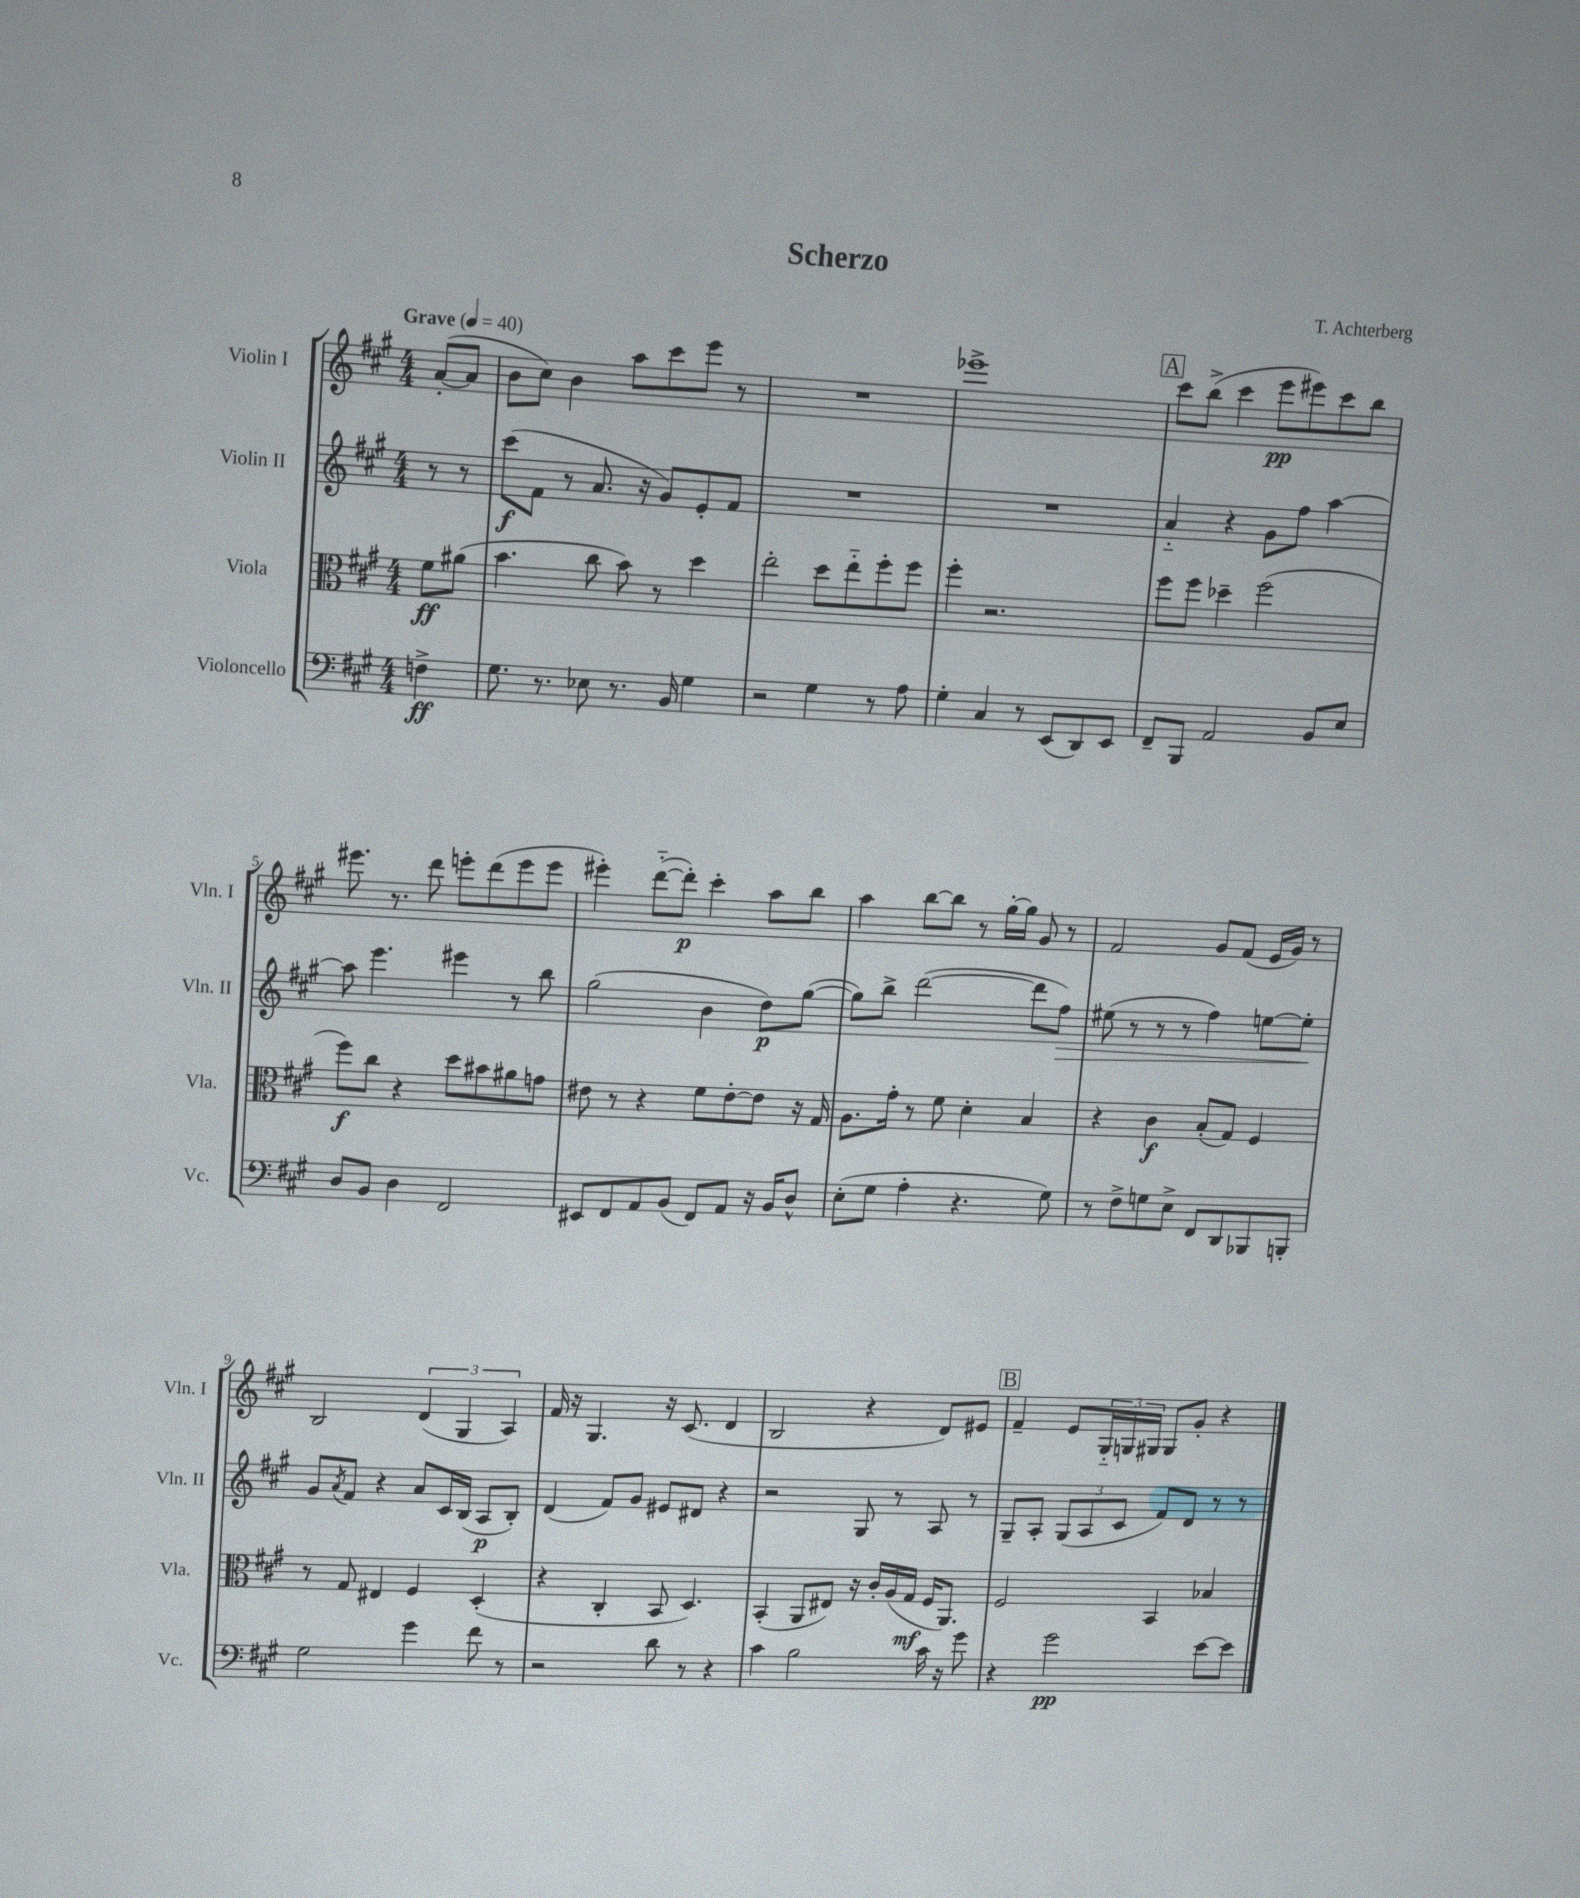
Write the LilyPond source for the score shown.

\header { title = "Scherzo" composer = "T. Achterberg" }
<<
\new StaffGroup <<
\new Staff = "s0" \with { instrumentName = "Violin I" shortInstrumentName = "Vln. I" } {
    \clef treble \key a \major \numericTimeSignature \time 4/4 \partial 4 \tempo "Grave" 4 = 40
    a'8~-.( a'8 |
    b'8 cis''8) b'4 a''8 cis'''8 e'''8 r8 |
    R1 |
    ees'''1-> |
    \mark \markup { \box "A" } cis'''8 b''8->( cis'''4 e'''8\pp eis'''8) cis'''8 b''8 |
    eis'''8. r8. d'''8 e'''8-. d'''8( e'''8 e'''8 |
    eis'''4-.) d'''8~-_( d'''8-.\p) cis'''4-. a''8 b''8 |
    a''4 b''8~ b''8 r8 gis''16~-. gis''16 gis'8 r8 |
    fis'2 gis'8 fis'8( e'16 gis'16) r8 |
    b2 \tuplet 3/2 { d'4( gis4 a4) } |
    fis'16 r16 gis4. r16 cis'8.( d'4 |
    b2 r4 d'8) eis'8 |
    \mark \markup { \box "B" } fis'4-- e'8 \tuplet 3/2 { gis16-_ g16 gis16 } gis8 gis'8-. r4 \bar "|." |
}
\new Staff = "s1" \with { instrumentName = "Violin II" shortInstrumentName = "Vln. II" } {
    \clef treble \key a \major \numericTimeSignature \time 4/4 \partial 4
    r8 r8 |
    cis'''8\f( fis'8 r8 a'8. r16 gis'8) e'8-. fis'8 |
    R1 |
    R1 |
    \mark \markup { \box "A" } a'4-_ r4 gis'8 fis''8 a''4~ |
    a''8 e'''4. eis'''4 r8 b''8 |
    gis''2( b'4 d''8\p) gis''8~( |
    gis''8) b''8-> d'''2~( d'''8 fis''8\>) |
    eis''8( r8 r8 r8 fis''4) e''8~ e''8-.\! |
    gis'8 \acciaccatura { a'8 } fis'8 r4 a'8 cis'16 b16( a8\p b8-.) |
    d'4( fis'8) gis'8 eis'8 dis'8 r4 |
    r2 gis8 r8 a8 r8 |
    \mark \markup { \box "B" } gis8-- a8-. \tuplet 3/2 { gis8( a8 cis'8 } fis'8) d'8 r8 r8 \bar "|." |
}
\new Staff = "s2" \with { instrumentName = "Viola" shortInstrumentName = "Vla." } {
    \clef alto \key a \major \numericTimeSignature \time 4/4 \partial 4
    fis'8\ff ais'8( |
    b'4. cis''8 b'8) r8 d''4 |
    e''2-. d''8 e''8-_ fis''8-. fis''8 |
    fis''4-. r2. |
    \mark \markup { \box "A" } fis''8 fis''8 des''4-- fis''2( |
    fis''8\f) cis''8 r4 d''8 bis'8 ais'8 g'8 |
    eis'8 r8 r4 fis'8 eis'8~-. eis'8 r16 gis16 |
    a8. gis'16-. r8 fis'8 d'4-. b4 |
    r4 cis'4\f b8-.( gis8) fis4 |
    r8 gis8 eis4 fis4 d4-.( |
    r4 cis4-. b,8 d4.) |
    b,4-.( a,8 eis8) r16 cis'16-. a16( gis16\mf fis16 a,8.) |
    \mark \markup { \box "B" } fis2 b,4 bes4 \bar "|." |
}
\new Staff = "s3" \with { instrumentName = "Violoncello" shortInstrumentName = "Vc." } {
    \clef bass \key a \major \numericTimeSignature \time 4/4 \partial 4
    f4->\ff |
    gis8. r8. ees8 r8. b,16 gis4 |
    r2 gis4 r8 a8 |
    gis4-. cis4 r8 e,8( d,8) e,8 |
    \mark \markup { \box "A" } fis,8-- b,,8 a,2 b,8 e8 |
    d8 b,8 d4 fis,2 |
    eis,8 fis,8 a,8 b,8( fis,8) a,8 r16 b,16 d8-^ |
    e8-.( gis8 a4-. r4. gis8) |
    r8 fis8-> g8 e8-> fis,8 d,8 bes,,8 b,,8-. |
    gis2 gis'4 fis'8 r8 |
    r2 d'8 r8 r4 |
    cis'4 b2 cis'16 r16 gis'8 |
    \mark \markup { \box "B" } r4 gis'2\pp e'8~ e'8 \bar "|." |
}
>>
>>
